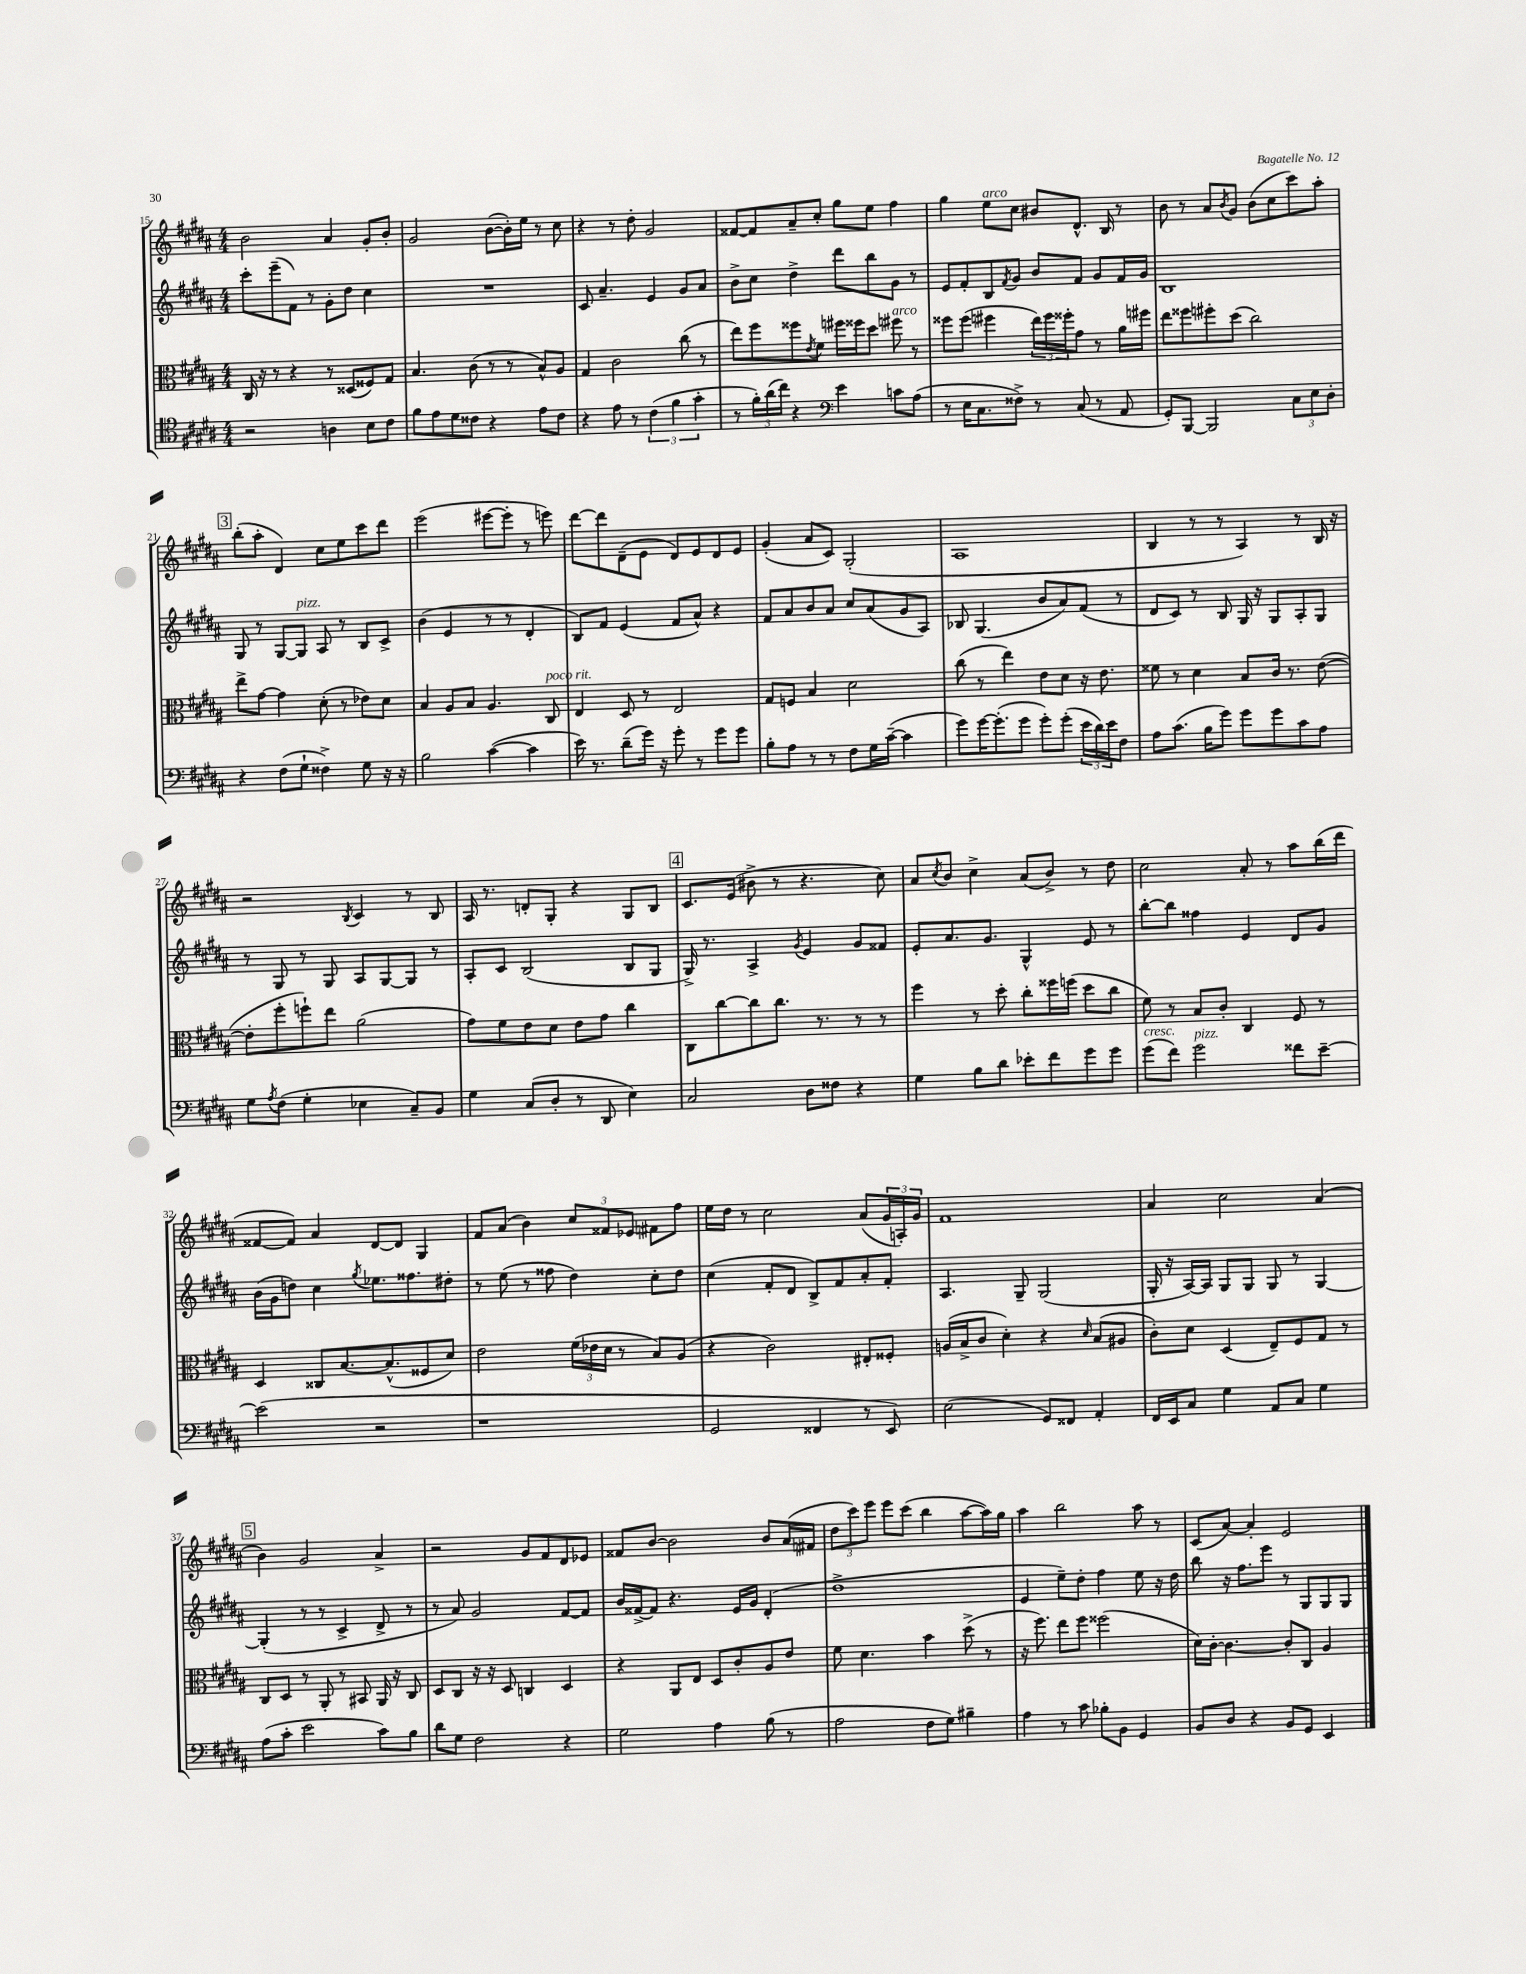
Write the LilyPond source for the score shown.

<<
\new StaffGroup <<
\new Staff = "s0" {
    \clef treble \key b \major \numericTimeSignature \time 4/4
    b'2 ais'4 gis'8-. b'8-. |
    gis'2 b'8~( b'16-.) e''16 r8 cis''8 |
    r4 r8 dis''8-. gis'2 |
    fisis'8~ fisis'8 ais'8-- cis''8-. gis''8 e''8 fis''4 |
    gis''4 e''8^\markup { \italic "arco" } cis''8 bis'8 dis'8.-^ b16 r8 |
    b'8 r8 ais'8 \acciaccatura { b'8 } gis'8 b'8( cis''8 cis'''8) ais''8-. |
    \mark \markup { \box "3" } b''8-.( ais''8-. dis'4) cis''8 e''8 cis'''8 dis'''8 |
    e'''2( eis'''8~ eis'''8-. r8 e'''8) |
    dis'''8~ dis'''8 dis'8--( e'8 dis'8) e'8 dis'8 e'8 |
    gis'4-.( ais'8 cis'8) gis2-.( |
    ais1 |
    b4 r8 r8 ais4) r8 b16 r16 |
    r2 \acciaccatura { b8 } cis'4 r8 b8 |
    ais16 r8. d'8-. gis8-. r4 gis8 b8 |
    \mark \markup { \box "4" } cis'8. e'16( bis'8-> r8 r4. cis''8) |
    ais'8 \acciaccatura { cis''8 } b'8 cis''4-> ais'8( b'8->) r8 dis''8 |
    cis''2 ais'8-. r8 ais''8 b''16( dis'''16 |
    fisis'8~ fisis'8) ais'4 dis'8~ dis'8 gis4 |
    fis'8 ais'8( b'4) \tuplet 3/2 { cis''8 fisis'8 ees'8 } fis'8 fis''8 |
    e''16 dis''16 r8 cis''2 ais'8( \tuplet 3/2 { gis'16 a16-.) gis'16 } |
    fis'1 |
    ais'4 cis''2 ais'4( |
    \mark \markup { \box "5" } b'4) gis'2 ais'4-> |
    r2 gis'8 fis'8 dis'8 ees'8 |
    fisis'8 b'8~ b'2 b'8 ais'16( fis'16 |
    \tuplet 3/2 { dis''8 cis'''8) e'''8 } e'''8 cis'''8( b''4 ais''8~ ais''16) gis''16 |
    ais''4 b''2 ais''8 r8 |
    cis'8( ais'8~) ais'4-. e'2 \bar "|." |
}
\new Staff = "s1" {
    \clef treble \key b \major \numericTimeSignature \time 4/4
    cis'''8-. e'''8--( fis'8) r8 gis'8-. dis''8 cis''4 |
    R1 |
    cis'8 ais'4.-- e'4 gis'8 ais'8 |
    b'8-> cis''8 dis''4-> dis'''8 b''8 gis'8 r8 |
    e'8 fis'8-. b8 \acciaccatura { fis'8 } gis'8 b'8 fis'8 gis'8 fis'16 gis'16 |
    b1 |
    \mark \markup { \box "3" } gis8 r8 gis8~ gis8^\markup { \italic "pizz." } ais8 r8 b8 cis'8-> |
    b'4( e'4 r8 r8 dis'4-. |
    b8) fis'8 e'4( fis'8 ais'8-^) r4 |
    fis'8 ais'8 b'8 ais'8 cis''8 ais'8( gis'8 ais8) |
    bes8 gis4.( b'8 ais'8) fis'8( r8 |
    dis'8 cis'8) r8 b8 gis16 r16 gis8 ais8-. gis8 |
    r8 gis8 r8 gis8 ais8 gis8~ gis8 r8 |
    ais8-. cis'8 b2( b8 gis8 |
    \mark \markup { \box "4" } gis16->) r8. ais4-> \acciaccatura { gis'8 } e'4 gis'8 fisis'8 |
    e'8-. ais'8. gis'8. gis4-^ e'8 r8 |
    b''8~-. b''8 fisis''4 e'4 dis'8 gis'8 |
    b'16( gis'16 d''8) cis''4 \acciaccatura { gis''8 } ees''8. fisis''8. dis''8-. |
    r8 e''8( r8 fisis''8 dis''4) cis''8-. dis''8 |
    cis''4( fis'8-. dis'8 b8->) fis'8 ais'8-. fis'8-. |
    ais4. gis8-- gis2( |
    gis16-. r16 ais16~) ais16 gis8 gis8 gis8 r8 gis4~ |
    \mark \markup { \box "5" } gis4-.( r8 r8 cis'4-> dis'8-> r8 |
    r8 ais'8) gis'2 fis'8~ fis'8 |
    b'16 fisis'16~-> fisis'8 r4. e'16 gis'16 dis'4-.( |
    dis''1-> |
    e'4 e''8--) dis''8-. fis''4 e''8 r16 dis''16 |
    b''8 r16 fis''8. e'''8 r8 gis8 gis8 gis8 \bar "|." |
}
\new Staff = "s2" {
    \clef alto \key b \major \numericTimeSignature \time 4/4
    cis16 r16 r8 r4 r8 disis8( fisis8) gis8 |
    b4. cis'8( r8 r8 b8-^) ais8 |
    gis4 cis'2 cis''8( r8 |
    e''8) fis''8 fisis''8 \acciaccatura { e'8 } fis'8 fis''16 fisis''16 dis''8 fis''8^\markup { \italic "arco" } r8 |
    fisis''8 fisis''8( fis''4 \tuplet 3/2 { e''16) fis''16 fisis''16-. } gis'8 r8 ais'16 fis''16 |
    e''8 fisis''8 fis''8-. dis''8( cis''2) |
    \mark \markup { \box "3" } e''8-> gis'8~ gis'4 dis'8-.( r8 ees'8) dis'8 |
    b4 ais8 b8 ais4. cis8^\markup { \italic "poco rit." } |
    e4 dis8 r8 e2 |
    gis8 f8 b4 dis'2 |
    cis''8( r8 e''4) e'8 dis'8 r16 e'8. |
    fisis'8 r8 dis'4 b8 cis'16 r8. e'8~( |
    e'8-. fis''8-. f''8-!) e''8 ais'2( |
    gis'8) fis'8 e'8 dis'8 e'8 gis'8 cis''4 |
    \mark \markup { \box "4" } cis8 cis''8~ cis''8 cis''8. r8. r8 r8 |
    fis''4 r8 dis''8-. cis''8-. fisis''16 f''16( dis''8 cis''8 |
    fis'8) r8 b8 cis'8-. cis4 fis8 r8 |
    dis4 cisis8 b8.~ b8.-^( fisis8 dis'8) |
    e'2 \tuplet 3/2 { fis'16( ees'16 dis'16 } r8 b8) ais8( |
    r4 cis'2) eis8-. fisis8-. |
    a16( b16-> cis'8 dis'4-.) r4 \grace { dis'16 } b8( ais8 |
    cis'8-.) dis'8 dis4( e8--) fis8 gis8 r8 |
    \mark \markup { \box "5" } cis8 dis8 r8 ais,8-. r8 bis,8 ais,16 r16 cis8 |
    dis8 cis8 r16 r16 dis8 c4 dis4 |
    r4 ais,8 e8 dis8 cis'8-. ais8 e'8 |
    fis'8 dis'4. b'4 dis''8->( r8 |
    r16 fis''8.) e''8 fis''8 fisis''2( |
    dis'16) cis'16~-. cis'4.~ cis'8-. cis8 ais4 \bar "|." |
}
\new Staff = "s3" {
    \clef tenor \key b \major \numericTimeSignature \time 4/4
    r2 a4 b8 cis'8 |
    fis'8 e'8 dis'8 cisis'8 r4 e'8 cisis'8 |
    r4 e'8 r8 \tuplet 3/2 { cis'4( fis'4 gis'4-. } |
    r8 \tuplet 3/2 { fis'16-.) ais'16( cis''16) } r4 \clef bass e'4 c'8 ais8( |
    r8 e16 cis8. fisis8->) r8 cis8( r8 ais,8 |
    gis,8-.) b,,8~ b,,2 \tuplet 3/2 { cis8 e8 dis8-. } |
    \mark \markup { \box "3" } r4 fis8( gis8-! fisis4->) gis8 r16 r16 |
    b2 cis'4~( cis'4 |
    e'16) r8. dis'8--( gis'16) r16 gis'8-. r8 gis'8 gis'8 |
    b8-. ais8 r8 r8 fis8 gis16 cis'16~--( cis'4 |
    gis'8) gis'16~ gis'8.-.( gis'8 gis'8-.) gis'8-.( \tuplet 3/2 { e'16 dis'16) e'16 } fis8 |
    ais8 cis'8.( b16 gis'8) gis'8 gis'8 cis'8 ais8 |
    gis8 \acciaccatura { ais8 } fis8( gis4-. ees4 cis8--) b,8 |
    gis4 cis8( dis8-. r8 dis,8 e4) |
    \mark \markup { \box "4" } cis2 dis8 fisis8 r4 |
    gis4 b8 dis'8 ees'8-. fis'8 gis'8 gis'8 |
    gis'8^\markup { \italic "cresc." }( fis'8) gis'2^\markup { \italic "pizz." } fisis'8 e'8~-- |
    e'2( r2 |
    r1 |
    gis,2 fisis,4 r8 e,8) |
    e2( gis,8) fisis,8 ais,4-. |
    fis,16 e,16 cis8 gis4 ais,8 cis8 gis4 |
    \mark \markup { \box "5" } ais8( cis'8-. e'2 cis'8) b8 |
    dis'8 gis8 fis2 r4 |
    gis2 ais4 b8( r8 |
    ais2 fis8 gis8) bis4-- |
    ais4 r8 cis'8 bes8-. b,8 gis,4 |
    b,8 dis8 r4 b,8 gis,8 e,4 \bar "|." |
}
>>
>>
\layout { \context { \Score currentBarNumber = #15 } }
